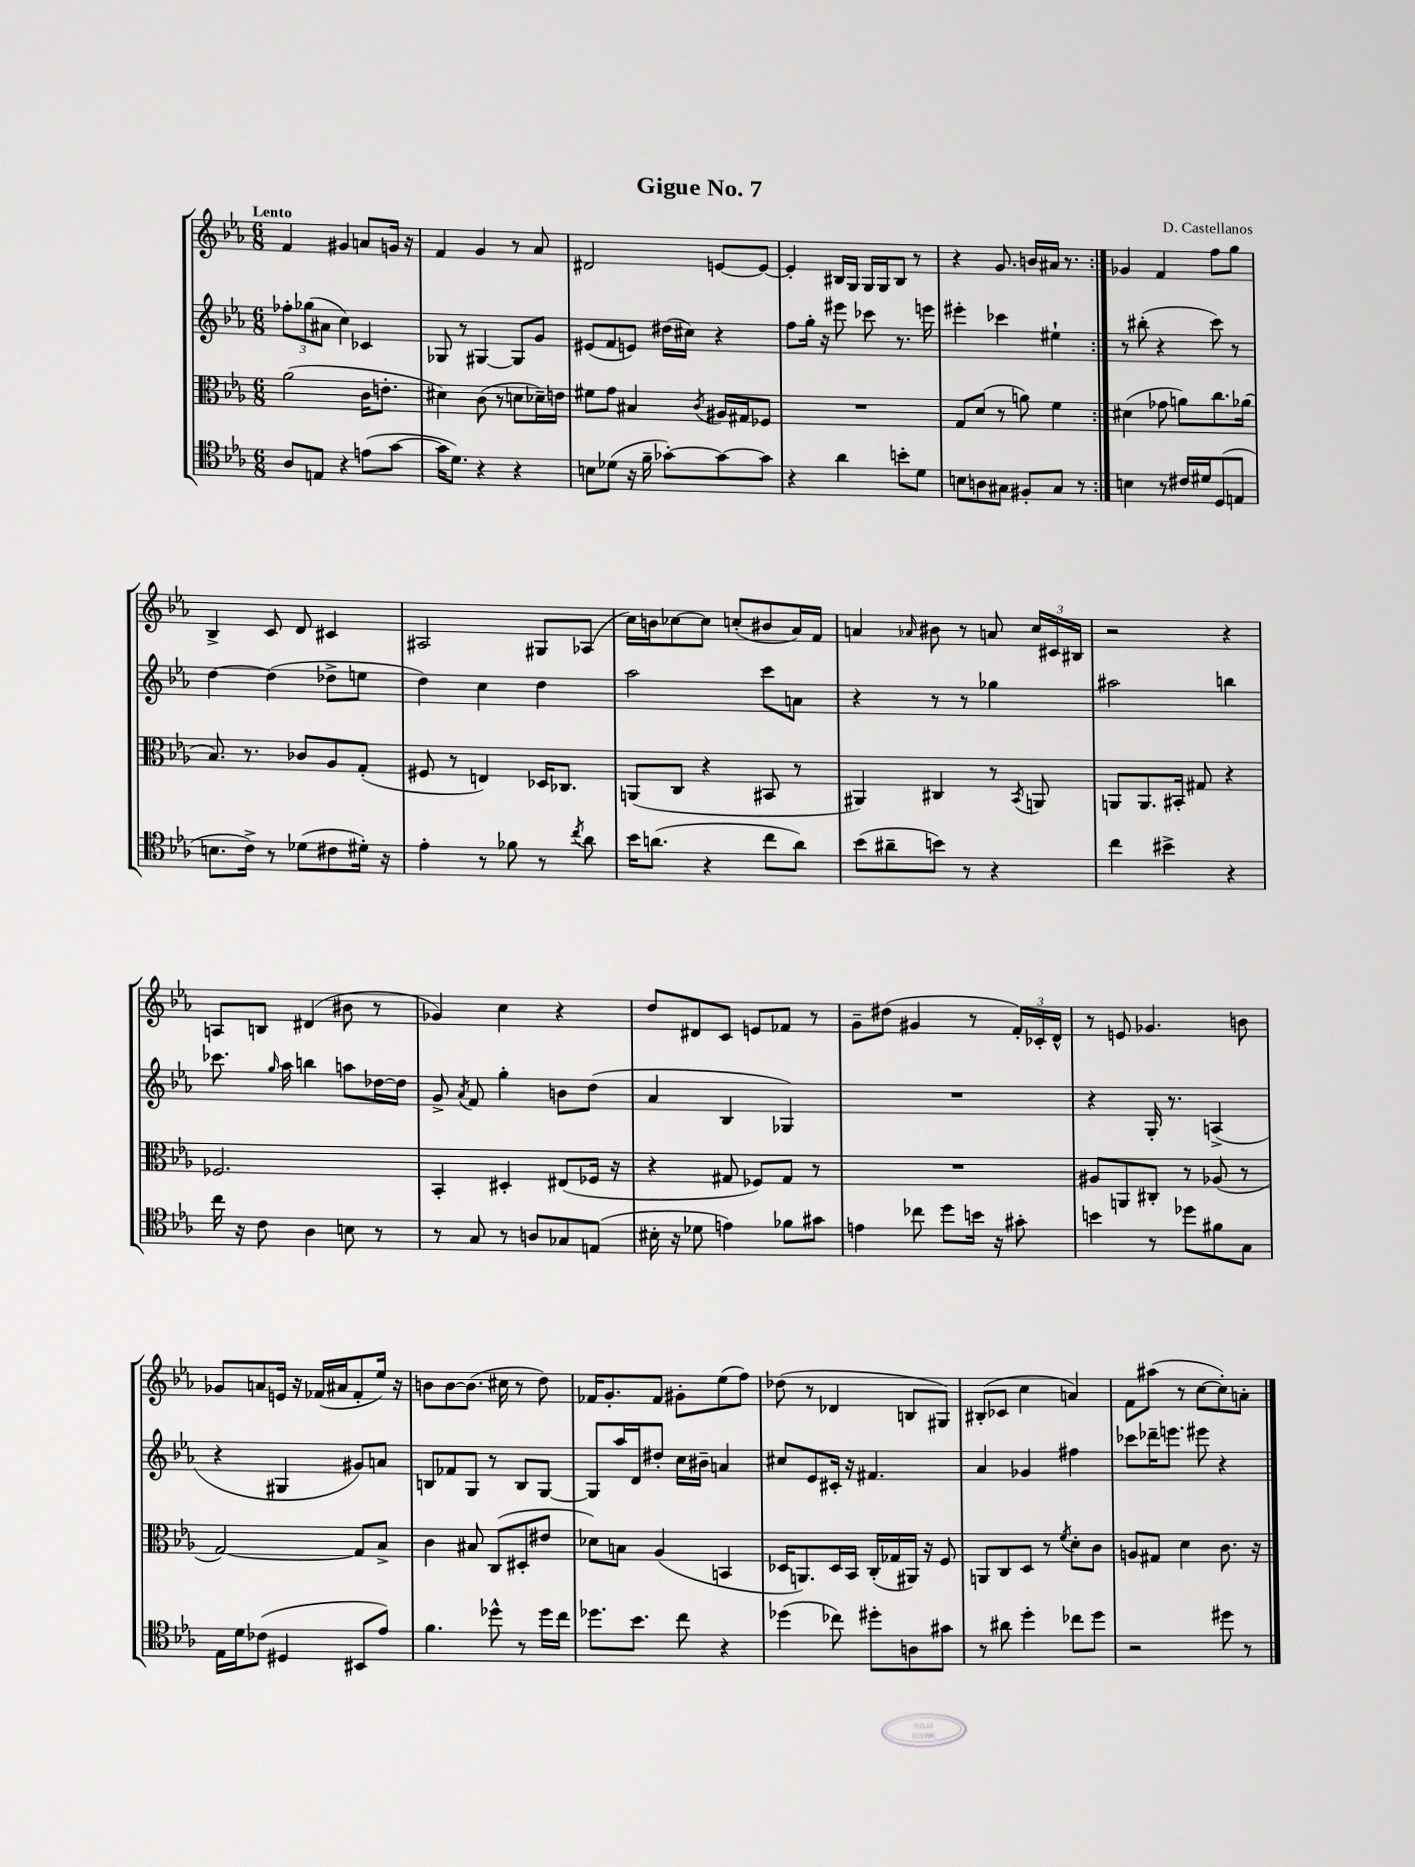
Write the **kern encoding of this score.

**kern	**kern	**kern	**kern
*staff4	*staff3	*staff2	*staff1
*clefC4	*clefC3	*clefG2	*clefG2
*k[b-e-a-]	*k[b-e-a-]	*k[b-e-a-]	*k[b-e-a-]
*M6/8	*M6/8	*M6/8	*M6/8
8A-	(2a-	12ff-'	4f
.	.	(12gg-	.
8E	.	.	.
.	.	12a#	.
4r	.	4cc)	4g#
(8e	16c	4c-	8a
.	8.e'	.	.
[8g	.	.	16g
.	.	.	16r
=	=	=	=
16g]	4d#)	8G-	4f
8.d)	.	.	.
.	.	8r	.
4r	(8c	[4G#	4g
.	8r	.	.
4r	8d	8G#]	8r
.	16d-~)	8g	8a-
.	16e	.	.
=	=	=	=
8B	8f#	(8e#	2d#
(8d-	8g	8f	.
16r	4B#	8e)	.
16f~	.	.	.
[8g-')	.	(16dd#	.
.	.	16cc#)	.
.	8qc	.	.
8g-_	16A#	4r	[8e
.	16G#	.	.
8g-]	8F-	.	8e_
=	=	=	=
4r	2.r	8ff	4e']
.	.	16gg'	.
.	.	16r	.
4a-	.	8eee#	16B#
.	.	.	16G
.	.	8ccc-	16G
.	.	.	16G
8b'	.	8.r	8B#
8d	.	.	8r
.	.	16eee	.
=	=	=	=
8B	8G	4eee#'	4r
8A	(8d	.	.
8G#	8r	4ccc-	8.g
8F#'	8a)	.	.
.	.	.	16b
8G#	4f	4ee#`	16a#
.	.	.	8.r
8r	.	.	.
=:|!	=:|!	=:|!	=:|!
4B	(4d#	8r	4g-
.	.	(8bb#'	.
8r	8g-	4r	4f
16c#	8a)	.	.
16d#	.	.	.
(8D	8.cc	8ccc)	8ff
8E	.	8r	8gg
.	(16a-	.	.
=	=	=	=
8.B	8.B-)	[4dd	4B-^
16c^)	8.r	.	.
8r	.	(4dd]	8c
(8d-	8c-	.	8d
8c#	8A-	8dd-^	4c#
16d#')	(8G'	8ee	.
16r	.	.	.
=	=	=	=
4e-'	8F#	4dd)	2A#
.	8r	.	.
8r	4E)	4cc	.
8f-	.	.	.
8r	16D-	4dd	8G#
.	8.C-	.	.
8qcc	.	.	.
8a-	.	.	(8A-
=	=	=	=
16b-	(8AA	2aa-	16cc)
(8.a	.	.	16b
.	8C	.	[8cc-
4r	4r	.	8cc-]
.	.	.	(8cc'
8cc	8BB#	8ccc	8b#
8a)	8r	8a	16a-)
.	.	.	16f
=	=	=	=
(8b-	4AA#)	4r	4a
8a#~	.	.	.
.	.	.	16qqa-
8b)	4C#	8r	8b#
8r	.	8r	8r
4r	8r	4gg-	8a
.	8qBB-	.	.
.	8AA	.	24cc
.	.	.	24c#
.	.	.	24B#
=	=	=	=
4cc	8AA	2aa#	2r
.	8.AA	.	.
4b#^	.	.	.
.	16BB#'	.	.
.	8G#	.	.
4r	4r	4bb	4r
=	=	=	=
16cc	2.F-	8.ccc-	8A
16r	.	.	.
8c	.	.	8B
.	.	16qqgg	.
.	.	16aa-	.
4A-	.	4bb	(4d#
8B	.	8aa	8b#
8r	.	[16dd-	8r
.	.	16dd-]	.
=	=	=	=
8r	4BB-'	8g^	4g-)
.	.	8qa-	.
8G	.	8f	.
8r	4D#'	4gg'	4cc
8A	.	.	.
8G-	(8E#	8b	4r
(8E	16F-	(8dd	.
.	16r	.	.
=	=	=	=
16B#'	4r	4a-	8dd
16r	.	.	.
8d-	.	.	8d#
4e)	8G#	4B-	8c
.	8F-)	.	8e
8f-	8G#	4G-)	8f-
8g#	8r	.	8r
=	=	=	=
4e	2.r	2.r	8g~
.	.	.	(8dd#
8cc-	.	.	4g#
8dd	.	.	.
16b	.	.	8r
16r	.	.	.
8g#'	.	.	24f')
.	.	.	24c-'
.	.	.	24d^^
=	=	=	=
4b	8A#	4r	8r
.	8AA	.	8e
8r	8C#'	16G'	4.g-
.	.	8.r	.
8dd-	8r	.	.
8f#	(8A-	(4A^	.
8G	8r	.	8b
=	=	=	=
16E-	[2G)	4r	8g-
16d	.	.	.
(8c-	.	.	8a
4D#	.	4G#	16e
.	.	.	16r
.	.	.	(16f-
.	.	.	16a#
8BB#	8G]	8g#)	8f-'
8e-)	8B-^	8a	16ee-)
.	.	.	16r
=	=	=	=
4.f	4c	8B	8b
.	.	8f-	[8b
.	8B#	8G	(8.b]
8dd-^^	(8C	8r	.
.	.	.	16cc#
8r	8D#'	8B	8r
16dd-	8e#	[8G	8dd)
16cc	.	.	.
=	=	=	=
8.dd-	8d-)	8G]	16f-
.	.	.	8.g'
.	8B	16aa-	.
8.b-	.	16d	.
.	(4A-	8dd#'	8f-
8cc	.	16cc	8g#'
.	.	16b#~	.
4r	4BB	4a	(8ee-
.	.	.	8ff)
=	=	=	=
(4dd-	16D-	8cc#	(8dd-
.	8.AA)	.	.
.	.	8e-	8r
8cc-)	16D-	16c#'	4d-
.	16BB-	16r	.
8dd#'	(16C'	4.f#	.
.	16G-	.	.
8A	16AA#)	.	8B
.	16r	.	.
8g#	8F	.	8G#)
=	=	=	=
8r	8AA	4a-	(8B#'
8a#	8C	.	8c-
4dd'	8D	4g-	4cc
.	8r	.	.
.	8qf	.	.
8cc-	8d'	4ff#	4a)
8dd	8c	.	.
=	=	=	=
2r	8A	8ccc-	8f
.	8G#	16ddd-~	(8aa#
.	.	8.eee	.
.	4d	.	8r
.	.	8eee#	[8cc
8dd#	8.c	4r	8cc'])
8r	.	.	8a'
.	16r	.	.
==	==	==	==
*-	*-	*-	*-
